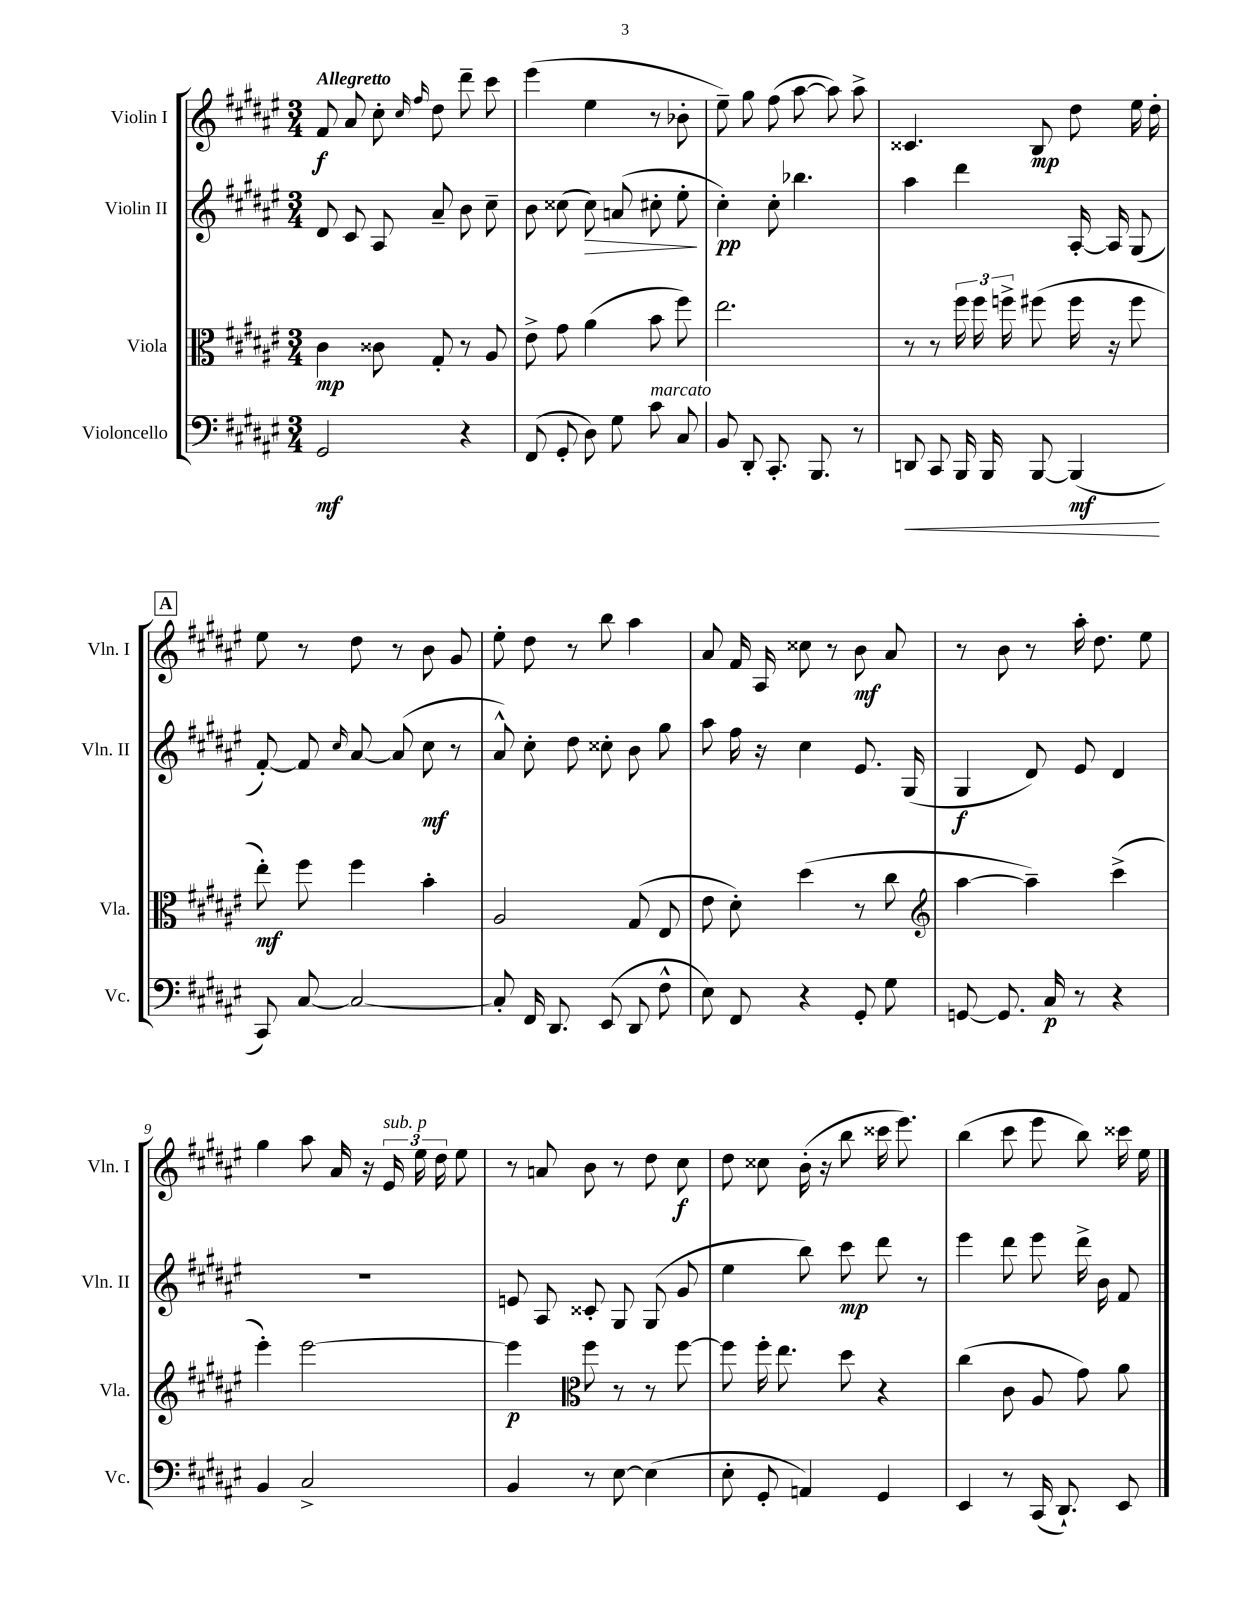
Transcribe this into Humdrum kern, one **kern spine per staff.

**kern	**dynam	**kern	**dynam	**kern	**dynam	**kern	**dynam
*part4	*part4	*part3	*part3	*part2	*part2	*part1	*part1
*staff4	*staff4	*staff3	*staff3	*staff2	*staff2	*staff1	*staff1
*I"Violoncello	*	*I"Viola	*	*I"Violin II	*	*I"Violin I	*
*I'Vc.	*	*I'Vla.	*	*I'Vln. II	*	*I'Vln. I	*
*clefF4	*	*clefC3	*	*clefG2	*	*clefG2	*
*k[f#c#g#d#a#e#]	*	*k[f#c#g#d#a#e#]	*	*k[f#c#g#d#a#e#]	*	*k[f#c#g#d#a#e#]	*
*M3/4	*	*M3/4	*	*M3/4	*	*M3/4	*
=1	=1	=1	=1	=1	=1	=1	=1
!	!	!	!	!	!	!LO:TX:a:B:t=Allegretto	!
2GG#/	mf	4c#\	mp	8d#/	.	8f#/	f
.	.	.	.	8c#/	.	8a#/	.
.	.	8c##X\	.	8A#/	.	8cc#'\	.
.	.	.	.	.	.	16qqcc#/	.
.	.	.	.	.	.	16qqff#/	.
.	.	8G#'/	.	8a#~/	.	8dd#\	.
4r	.	8r	.	8b\	.	8ddd#~\	.
.	.	8A#/	.	8cc#~\	.	8ccc#\	.
=2	=2	=2	=2	=2	=2	=2	=2
(8FF#/	.	8e#^\	.	8b\	.	(4eee#\	.
8GG#'/	.	8g#\	.	(8cc##X\	.	.	.
!	!	!	!	!	!LO:HP:b	!	!
8D#\)	.	(4a#\	.	8cc##\)	>	4ee#\	.
8G#\	.	.	.	(8an/	.	.	.
!LO:TX:a:i:t=marcato	!	!	!	!	!	!	!
8c#\	.	8b\	.	8cc#X'\	.	8r	.
8C#/	.	8ff#\)	.	8ee#'\	.	8b-X'\	.
.	.	.	.	.	]	.	.
=3	=3	=3	=3	=3	=3	=3	=3
8BB/	.	2.ee#\	.	4cc#'\)	pp	8ee#~\)	.
8DD#'/	.	.	.	.	.	8gg#\	.
8.CC#'/	.	.	.	8cc#'\	.	(8ff#\	.
.	.	.	.	4.bb-X\	.	[8aa#\	.
8.BBB/	.	.	.	.	.	.	.
.	.	.	.	.	.	8aa#\])	.
8r	.	.	.	.	.	8aa#^\	.
=4	=4	=4	=4	=4	=4	=4	=4
!	!LO:HP:b	!	!	!	!	!	!
8DDn/	<	8r	.	4aa#\	.	4.c##X/	.
8CC#/	.	8r	.	.	.	.	.
16BBB/	.	24ff#\	.	4ddd#\	.	.	.
.	.	24ff#\	.	.	.	.	.
16BBB/	.	.	.	.	.	.	.
.	.	24ffn^\	.	.	.	.	.
[8BBB/	.	(8ff#X\	.	.	.	8B/	mp
(4BBB/]	mf	16ff#\	.	[16A#'/	.	8dd#\	.
.	.	16r	.	16A#/]	.	.	.
.	.	8ff#\	.	(8G#/	.	16ee#\	.
.	.	.	.	.	.	16dd#'\	.
.	[	.	.	.	.	.	.
!!LO:LB:g=z
!!LO:REH:place=s1:t=A
=5	=5	=5	=5	=5	=5	=5	=5
8CC#/)	.	8ee#'\)	mf	[8f#'/)	.	8ee#\	.
[8C#/	.	8ff#\	.	8f#/]	.	8r	.
.	.	.	.	16qqcc#/	.	.	.
2C#/_	.	4ff#\	.	[8a#/	.	8dd#\	.
.	.	.	.	(8a#/]	.	8r	.
.	.	4b'\	.	8cc#\	mf	8b\	.
.	.	.	.	8r	.	8g#/	.
=6	=6	=6	=6	=6	=6	=6	=6
8C#'/]	.	2A#/	.	8a#^^/)	.	8ee#'\	.
16FF#/	.	.	.	8cc#'\	.	8dd#\	.
8.DD#/	.	.	.	.	.	.	.
.	.	.	.	8dd#\	.	8r	.
(8EE#/	.	.	.	8cc##X'\	.	8bb\	.
8DD#/	.	(8G#/	.	8b\	.	4aa#\	.
8F#^^\	.	8E#/	.	8gg#\	.	.	.
=7	=7	=7	=7	=7	=7	=7	=7
8E#\)	.	8e#\	.	8aa#\	.	8a#/	.
8FF#/	.	8d#'\)	.	16ff#\	.	16f#/	.
.	.	.	.	16r	.	16A#/	.
4r	.	(4dd#\	.	4cc#\	.	8cc##X\	.
.	.	.	.	.	.	8r	.
8GG#'/	.	8r	.	8.e#/	.	8b\	mf
8G#\	.	8cc#\	.	.	.	8a#/	.
.	.	.	.	(16G#/	.	.	.
=8	=8	=8	=8	=8	=8	=8	=8
*	*	*clefG2	*	*	*	*	*
[8GGn/	.	[4aa#\	.	4G#/	f	8r	.
8.GG/]	.	.	.	.	.	8b\	.
.	.	4aa#~\])	.	8d#/)	.	8r	.
16C#/	p	.	.	.	.	.	.
8r	.	.	.	8e#/	.	16aa#'\	.
.	.	.	.	.	.	8.dd#\	.
4r	.	(4ccc#^\	.	4d#/	.	.	.
.	.	.	.	.	.	8ee#\	.
!!LO:LB:g=z
=9	=9	=9	=9	=9	=9	=9	=9
4BB/	.	4eee#'\)	.	2.r	.	4gg#\	.
2C#^/	.	[2eee#\	.	.	.	8aa#\	.
.	.	.	.	.	.	16a#/	.
.	.	.	.	.	.	16r	.
!	!	!	!	!	!	!LO:TX:a:i:t=sub. p	!
.	.	.	.	.	.	24e#/	.
.	.	.	.	.	.	24ee#\	.
.	.	.	.	.	.	24dd#\	.
.	.	.	.	.	.	8ee#\	.
=10	=10	=10	=10	=10	=10	=10	=10
4BB/	.	4eee#\]	p	8en/	.	8r	.
.	.	.	.	8A#/	.	8an/	.
*	*	*clefC3	*	*	*	*	*
8r	.	8ff#\	.	8c##X'/	.	8b\	.
[8E#\	.	8r	.	8G#/	.	8r	.
(4E#\]	.	8r	.	(8G#/	.	8dd#\	.
.	.	[8ff#\	.	8g#/	.	8cc#\	f
=11	=11	=11	=11	=11	=11	=11	=11
8E#'\	.	8ff#\]	.	4ee#\	.	8dd#\	.
8GG#'/	.	16ff#'\	.	.	.	8cc##X\	.
.	.	8.ee#\	.	.	.	.	.
4AAn/)	.	.	.	8bb\)	.	(16b'\	.
.	.	.	.	.	.	16r	.
.	.	8dd#\	.	8ccc#\	mp	8bb\	.
4GG#/	.	4r	.	8ddd#\	.	16ccc##X\	.
.	.	.	.	.	.	8.eee#\)	.
.	.	.	.	8r	.	.	.
=12	=12	=12	=12	=12	=12	=12	=12
4EE#/	.	(4cc#\	.	4eee#\	.	(4bb\	.
8r	.	8c#\	.	8ddd#\	.	8ccc#\	.
(16CC#/	.	8A#/	.	8eee#\	.	8eee#\	.
8.DD#`/)	.	.	.	.	.	.	.
.	.	8g#\)	.	16ddd#^\	.	8bb\)	.
.	.	.	.	16b\	.	.	.
8EE#/	.	8a#\	.	8f#/	.	16ccc##X\	.
.	.	.	.	.	.	16ee#\	.
==	==	==	==	==	==	==	==
*-	*-	*-	*-	*-	*-	*-	*-
